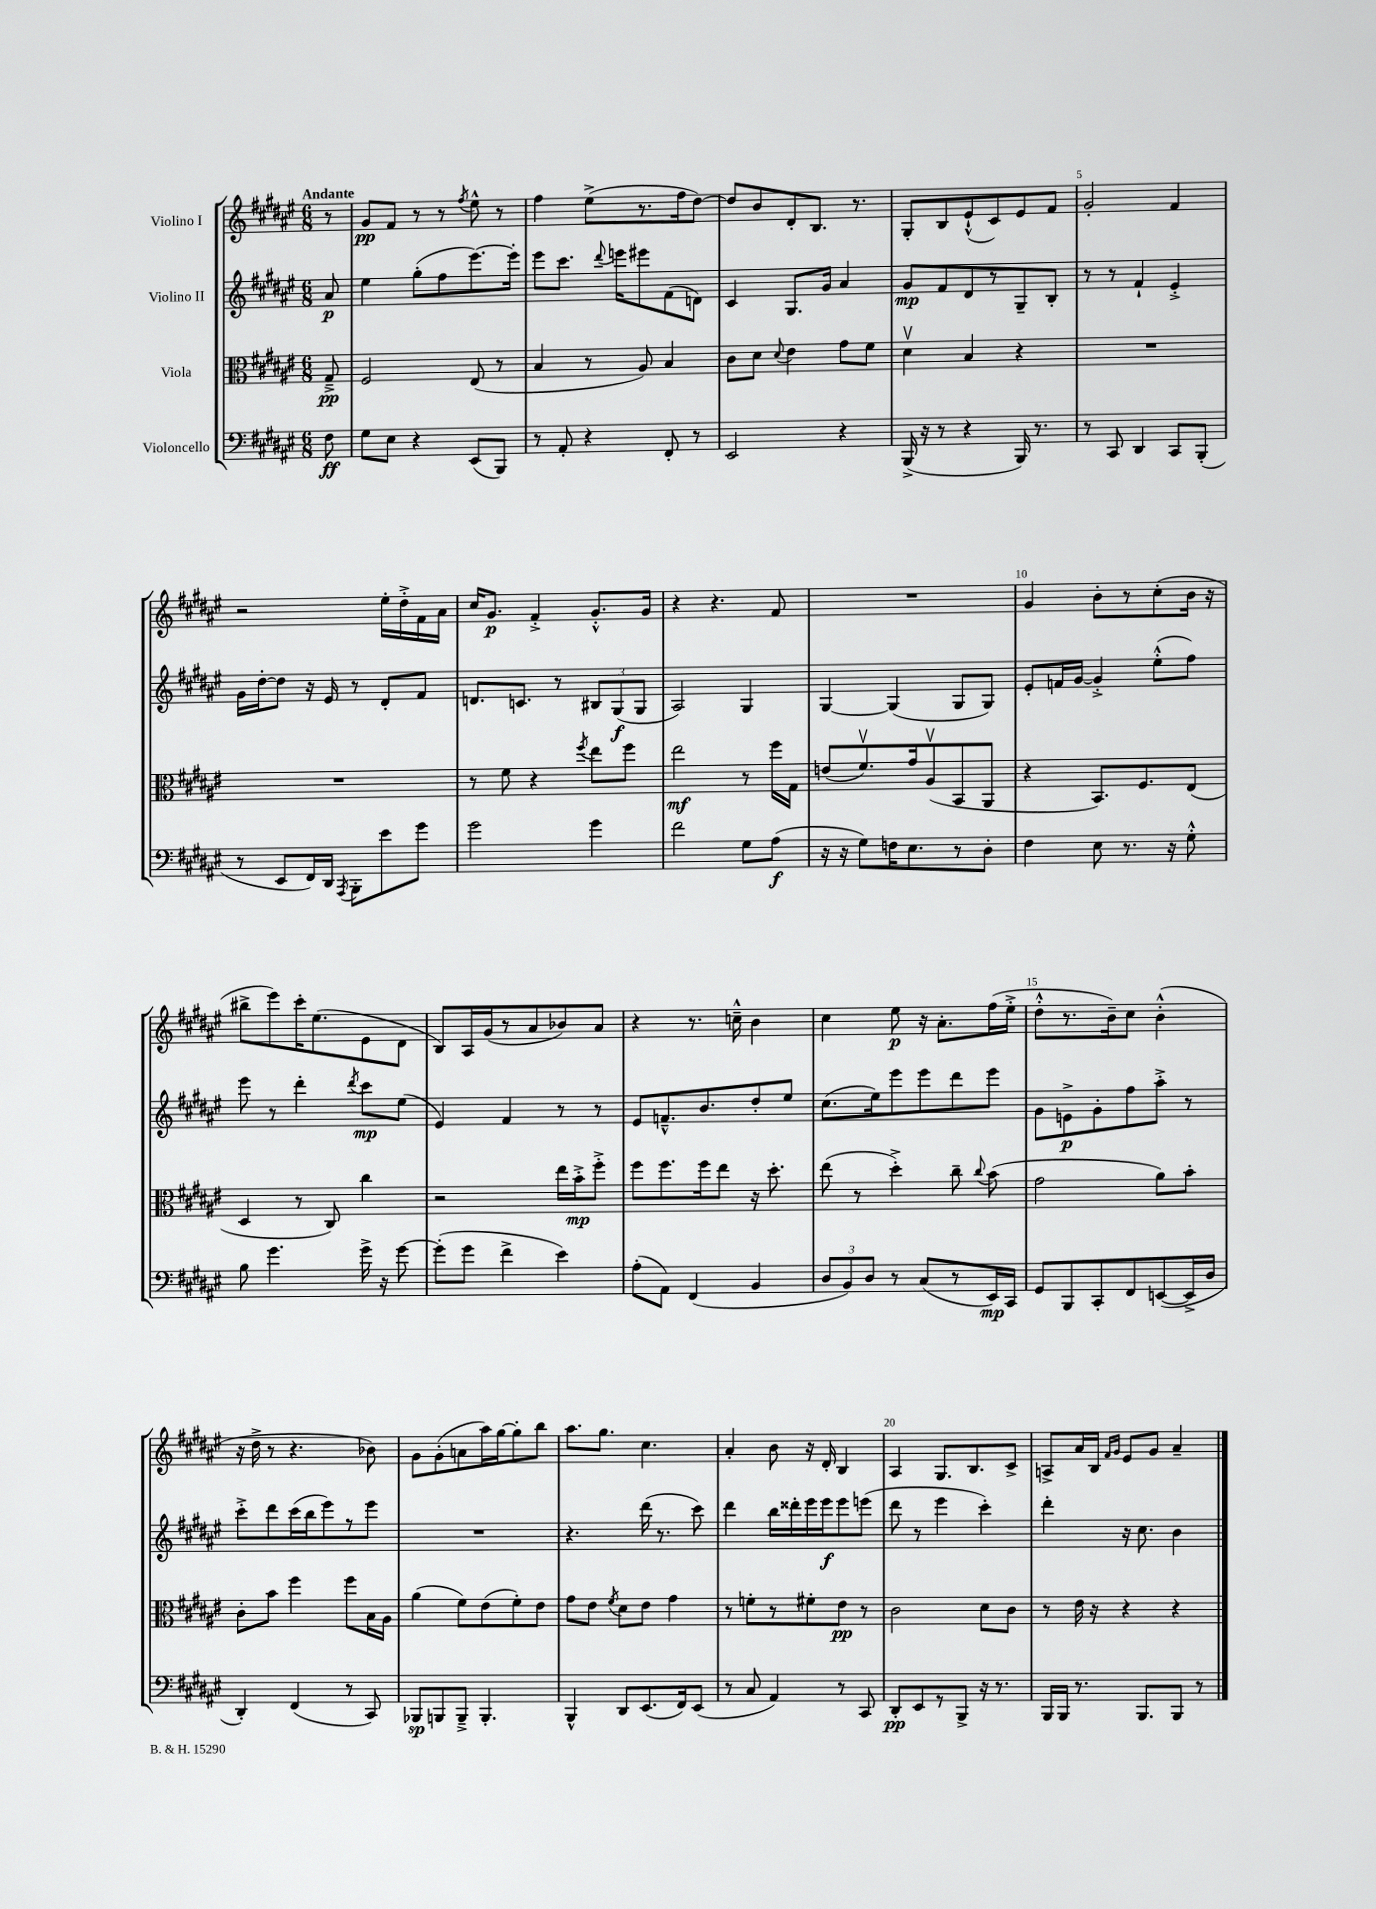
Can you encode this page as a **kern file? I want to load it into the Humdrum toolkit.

**kern	**dynam	**kern	**dynam	**kern	**dynam	**kern	**dynam
*part4	*part4	*part3	*part3	*part2	*part2	*part1	*part1
*staff4	*staff4	*staff3	*staff3	*staff2	*staff2	*staff1	*staff1
*I"Violoncello	*	*I"Viola	*	*I"Violino II	*	*I"Violino I	*
*clefF4	*	*clefC3	*	*clefG2	*	*clefG2	*
*k[f#c#g#d#a#e#]	*	*k[f#c#g#d#a#e#]	*	*k[f#c#g#d#a#e#]	*	*k[f#c#g#d#a#e#]	*
*M6/8	*	*M6/8	*	*M6/8	*	*M6/8	*
=	=	=	=	=	=	=	=
!	!	!	!	!	!	!LO:TX:a:B:t=Andante	!
8F#\	ff	8G#~^/	pp	8a#/	p	8r	.
=1	=1	=1	=1	=1	=1	=1	=1
8G#\L	.	2F#/	.	4ee#\	.	8g#/L	pp
8E#\J	.	.	.	.	.	8f#/J	.
4r	.	.	.	(8gg#'\L	.	8r	.
.	.	.	.	8ff#\	.	8r	.
.	.	.	.	.	.	8qff#/	.
(8EE#/L	.	(8E#/	.	[8.eee#\)	.	8ee#^^\	.
8BBB/J)	.	8r	.	.	.	8r	.
.	.	.	.	16eee#'\Jk]	.	.	.
=2	=2	=2	=2	=2	=2	=2	=2
8r	.	4B/	.	8eee#\L	.	4ff#\	.
8AA#'/	.	.	.	8.ccc#\J	.	.	.
4r	.	8r	.	.	.	(8ee#^\L	.
.	.	.	.	8qqddd#/	.	.	.
.	.	.	.	16eeen\KL	.	.	.
.	.	8A#/)	.	8eee#X\	.	8.r	.
8FF#'/	.	4B/	.	(8f#\	.	.	.
.	.	.	.	.	.	16ff#\k	.
8r	.	.	.	8dn\J)	.	[8dd#\J)	.
=3	=3	=3	=3	=3	=3	=3	=3
2EE#/	.	8c#\L	.	4c#/	.	8dd#/L]	.
.	.	8d#\J	.	.	.	8b/	.
.	.	8qqd#/	.	.	.	.	.
.	.	4e#\	.	8.G#/L	.	8d#'/	.
.	.	.	.	.	.	8.B/J	.
.	.	.	.	16g#/Jk	.	.	.
4r	.	8g#\L	.	4a#/	.	.	.
.	.	.	.	.	.	8.r	.
.	.	8f#\J	.	.	.	.	.
=4	=4	=4	=4	=4	=4	=4	=4
(16BBB^/	.	4d#v\	.	8g#/L	mp	8G#'/L	.
16r	.	.	.	.	.	.	.
8r	.	.	.	8f#/	.	8B/	.
4r	.	4B/	.	8d#/	.	(8e#`^^/	.
.	.	.	.	8r	.	8c#/)	.
16BBB/)	.	4r	.	8G#~/	.	8e#/	.
8.r	.	.	.	.	.	.	.
.	.	.	.	8B'/J	.	8f#/J	.
=5	=5	=5	=5	=5	=5	=5	=5
8r	.	2.r	.	8r	.	2g#'/	.
8CC#/	.	.	.	8r	.	.	.
4DD#/	.	.	.	4f#`/	.	.	.
8CC#/L	.	.	.	4e#'^/	.	4f#/	.
(8BBB'/J	.	.	.	.	.	.	.
!!LO:LB:g=z
=6	=6	=6	=6	=6	=6	=6	=6
8r	.	2.r	.	16g#\LL	.	2r	.
.	.	.	.	[16dd#'\J	.	.	.
8EE#/L	.	.	.	8dd#\J]	.	.	.
16FF#/L)	.	.	.	16r	.	.	.
16DD#/JJ	.	.	.	16e#/	.	.	.
8qAAA#/	.	.	.	.	.	.	.
8BBB'\L	.	.	.	8r	.	.	.
8e#\	.	.	.	8d#'/L	.	16ee#'\LL	.
.	.	.	.	.	.	16dd#'^\	.
8g#\J	.	.	.	8f#/J	.	16f#\	.
.	.	.	.	.	.	16a#\JJ	.
=7	=7	=7	=7	=7	=7	=7	=7
2g#\	.	8r	.	8.dn/L	.	16cc#/KL	.
.	.	.	.	.	.	8.g#/J	p
.	.	8f#\	.	.	.	.	.
.	.	.	.	8.cn/J	.	.	.
.	.	4r	.	.	.	4f#'^/	.
.	.	.	.	8r	.	.	.
.	.	8qff#/	.	.	.	.	.
4g#\	.	8ee#\L	.	12B#X/L	.	8.g#'^^/L	.
.	.	.	.	(12G#/	f	.	.
.	.	8ff#\J	.	.	.	.	.
.	.	.	.	12G#/J	.	.	.
.	.	.	.	.	.	16g#/Jk	.
=8	=8	=8	=8	=8	=8	=8	=8
2f#\	.	2ee#\	mf	2A#/)	.	4r	.
.	.	.	.	.	.	4.r	.
8G#\L	.	8r	.	4G#/	.	.	.
(8A#\J	f	16ff#\LL	.	.	.	8f#/	.
.	.	16G#\JJ	.	.	.	.	.
=9	=9	=9	=9	=9	=9	=9	=9
16r	.	(8en/L	.	[4G#/	.	2.r	.
16r	.	.	.	.	.	.	.
8G#\L)	.	8.f#v/)	.	.	.	.	.
16Fn\K	.	.	.	(4G#/]	.	.	.
8.E#\	.	16g#/k	.	.	.	.	.
.	.	(8A#v/	.	.	.	.	.
8r	.	8BB/	.	8G#/L	.	.	.
8D#'\J	.	8AA#/J	.	8G#/J)	.	.	.
=10	=10	=10	=10	=10	=10	=10	=10
4F#\	.	4r	.	8e#'/L	.	4g#/	.
.	.	.	.	16fn/L	.	.	.
.	.	.	.	[16g#/JJ	.	.	.
8E#\	.	8.BB/L)	.	4g#'^/]	.	8b'\L	.
8.r	.	.	.	.	.	8r	.
.	.	8.F#/	.	.	.	.	.
.	.	.	.	(8ee#'^^\L	.	(8cc#'\	.
16r	.	.	.	.	.	.	.
8G#'^^\	.	(8E#/J	.	8ff#\J)	.	16b\Jk	.
.	.	.	.	.	.	16r	.
!!LO:LB:g=z
=11	=11	=11	=11	=11	=11	=11	=11
8B\	.	4D#/	.	8eee#\	.	8bb#X^\L	.
4.g#\	.	.	.	8r	.	8eee#\)	.
.	.	8r	.	4ddd#'\	.	16ccc#'\K	.
.	.	.	.	.	.	(8.ee#\	.
.	.	8C#/)	.	.	.	.	.
.	.	.	.	8qddd#/	.	.	.
16g#^\	.	4cc#\	.	8ccc#\L	mp	8e#\	.
16r	.	.	.	.	.	.	.
[8g#\	.	.	.	(8ee#\J	.	8d#\J	.
=12	=12	=12	=12	=12	=12	=12	=12
(8g#'\L]	.	2r	.	4e#/)	.	8B/L)	.
8g#\J	.	.	.	.	.	16A#/L	.
.	.	.	.	.	.	(16g#/J	.
4f#^\	.	.	.	4f#/	.	8r	.
.	.	.	.	.	.	8a#/	.
4e#\)	.	16ee#\LL	.	8r	.	8b-X/)	.
.	.	16b'^\J	mp	.	.	.	.
.	.	8ff#'^\J	.	8r	.	8a#/J	.
=13	=13	=13	=13	=13	=13	=13	=13
(8A#'\L	.	8ff#\L	.	8e#/L	.	4r	.
8AA#\J)	.	8.ff#\	.	8.fn~^^/	.	.	.
(4FF#/	.	.	.	.	.	8.r	.
.	.	16ff#\k	.	8.b/	.	.	.
.	.	8ee#\J	.	.	.	.	.
.	.	.	.	.	.	16ccn~^^\	.
4BB/	.	16r	.	8dd#'/	.	4b\	.
.	.	8.dd#'\	.	.	.	.	.
.	.	.	.	8ee#/J	.	.	.
=14	=14	=14	=14	=14	=14	=14	=14
12D#/L	.	(8ee#\	.	(8.cc#\L	.	4cc#\	.
12BB/)	.	.	.	.	.	.	.
.	.	8r	.	.	.	.	.
12D#/J	.	.	.	.	.	.	.
.	.	.	.	16ee#\k)	.	.	.
8r	.	4dd#'^\)	.	8eee#\	.	8ee#\	p
(8C#/L	.	.	.	8eee#\	.	16r	.
.	.	.	.	.	.	8.a#'\L	.
8r	.	8cc#~\	.	8ddd#\	.	.	.
.	.	8qqcc#/	.	.	.	.	.
16EE#/L)	mp	(8b\	.	8eee#\J	.	(16ff#\L	.
16CC#/JJ	.	.	.	.	.	16ee#'^\JJ	.
=15	=15	=15	=15	=15	=15	=15	=15
8GG#/L	.	2g#\	.	8g#\L	.	8dd#'^^\L	.
8BBB/	.	.	.	8en^\	p	8.r	.
8CC#'/	.	.	.	8g#'\	.	.	.
.	.	.	.	.	.	16b~\k)	.
8FF#/	.	.	.	8ff#\	.	8cc#\J	.
([8EEn/	.	8a#\L)	.	8aa#'^\J	.	(4b'^^\	.
16EE^/L]	.	8b'\J	.	8r	.	.	.
16D#/JJ	.	.	.	.	.	.	.
!!LO:LB:g=z
=16	=16	=16	=16	=16	=16	=16	=16
4DD#'/)	.	8c#'\L	.	8ccc#'^\L	.	16r	.
.	.	.	.	.	.	16dd#^\	.
.	.	8b\J	.	8ddd#\	.	8r	.
(4FF#/	.	4ff#\	.	(16ccc#\L	.	4.r	.
.	.	.	.	16bb\J	.	.	.
.	.	.	.	8eee#\)	.	.	.
8r	.	8ff#\L	.	8r	.	.	.
8CC#/)	.	16B\L	.	8eee#\J	.	8b-X\)	.
.	.	16A#\JJ	.	.	.	.	.
=17	=17	=17	=17	=17	=17	=17	=17
8BBB-X/L	sp	(4a#\	.	2.r	.	8g#\L	.
8BBBn/	.	.	.	.	.	(8g#'\	.
8BBB~^/J	.	8f#\L)	.	.	.	8an\	.
4.BBB'/	.	(8e#\	.	.	.	16aa#\L)	.
.	.	.	.	.	.	[16gg#\J	.
.	.	8f#'\)	.	.	.	8gg#'\]	.
.	.	8e#\J	.	.	.	8bb\J	.
=18	=18	=18	=18	=18	=18	=18	=18
4BBB^^/	.	8g#\L	.	4.r	.	8.aa#\L	.
.	.	8e#\J	.	.	.	.	.
.	.	.	.	.	.	8.gg#\J	.
.	.	8qf#/	.	.	.	.	.
8DD#/L	.	8d#\L	.	.	.	.	.
(8.EE#/	.	8e#\J	.	(16ddd#\	.	4.cc#\	.
.	.	.	.	8.r	.	.	.
.	.	4g#\	.	.	.	.	.
16FF#/k)	.	.	.	.	.	.	.
(8EE#/J	.	.	.	8ccc#\)	.	.	.
=19	=19	=19	=19	=19	=19	=19	=19
8r	.	8r	.	4ddd#\	.	4a#'/	.
8C#/	.	8fn'\L	.	.	.	.	.
4AA#/)	.	8r	.	16bb\LL	.	8b\	.
.	.	.	.	16ddd##X'\	.	.	.
.	.	8f#X'\	.	16eee#\	.	16r	.
.	.	.	.	16eee#\J	f	16d#'/	.
8r	.	8e#\J	pp	8eee#\	.	4B/	.
8CC#/	.	8r	.	(8eeen\J	.	.	.
=20	=20	=20	=20	=20	=20	=20	=20
8DD#'/L	pp	2c#\	.	8ddd#\	.	4A#/	.
8EE#/	.	.	.	8r	.	.	.
8r	.	.	.	4eee#\	.	8.G#/L	.
8BBB^/J	.	.	.	.	.	.	.
.	.	.	.	.	.	8.B/	.
16r	.	8d#\L	.	4ccc#'\)	.	.	.
8.r	.	.	.	.	.	.	.
.	.	8c#\J	.	.	.	8c#^/J	.
=21	=21	=21	=21	=21	=21	=21	=21
16BBB/LL	.	8r	.	4ddd#'\	.	8An^/L	.
16BBB/JJ	.	.	.	.	.	.	.
8.r	.	16e#\	.	.	.	16a#/L	.
.	.	16r	.	.	.	16B/JJ	.
.	.	.	.	.	.	16qqf#/LL	.
.	.	.	.	.	.	16qqg#/JJ	.
.	.	4r	.	16r	.	8e#/L	.
8.BBB/L	.	.	.	8.cc#\	.	.	.
.	.	.	.	.	.	8g#/J	.
8BBB/J	.	4r	.	4b\	.	4a#~/	.
8r	.	.	.	.	.	.	.
==	==	==	==	==	==	==	==
*-	*-	*-	*-	*-	*-	*-	*-
